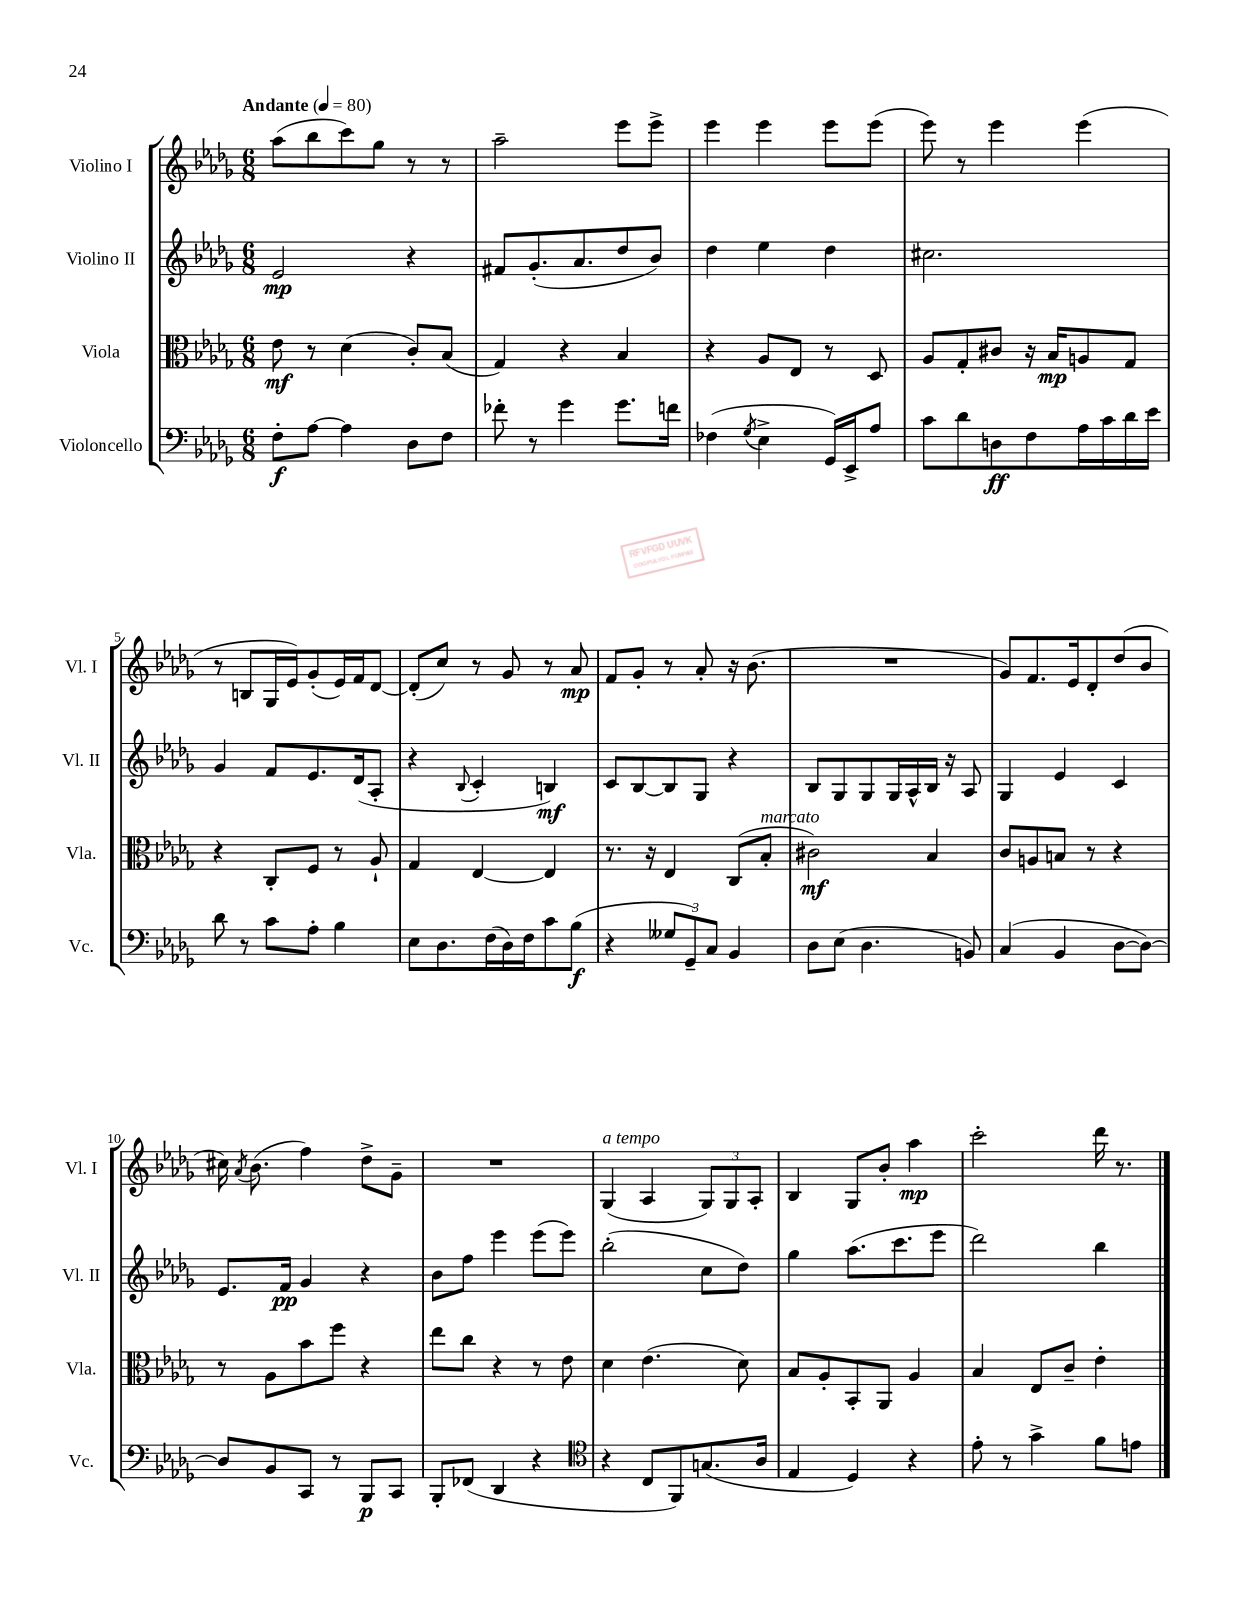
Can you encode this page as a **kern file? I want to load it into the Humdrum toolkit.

**kern	**dynam	**kern	**dynam	**kern	**dynam	**kern	**dynam
*part4	*part4	*part3	*part3	*part2	*part2	*part1	*part1
*staff4	*staff4	*staff3	*staff3	*staff2	*staff2	*staff1	*staff1
*I"Violoncello	*	*I"Viola	*	*I"Violino II	*	*I"Violino I	*
*I'Vc.	*	*I'Vla.	*	*I'Vl. II	*	*I'Vl. I	*
*clefF4	*	*clefC3	*	*clefG2	*	*clefG2	*
*k[b-e-a-d-g-]	*	*k[b-e-a-d-g-]	*	*k[b-e-a-d-g-]	*	*k[b-e-a-d-g-]	*
*M6/8	*	*M6/8	*	*M6/8	*	*M6/8	*
*MM80	*	*MM80	*	*MM80	*	*MM80	*
=1	=1	=1	=1	=1	=1	=1	=1
!	!	!	!	!	!	!LO:TX:a:B:t=Andante	!
8F'\L	f	8e-\	mf	2e-/	mp	(8aa-\L	.
[8A-\J	.	8r	.	.	.	8bb-\	.
4A-\]	.	(4d-\	.	.	.	8ccc\)	.
.	.	.	.	.	.	8gg-\J	.
8D-\L	.	8c'/L)	.	4r	.	8r	.
8F\J	.	(8B-/J	.	.	.	8r	.
=2	=2	=2	=2	=2	=2	=2	=2
8f-X'\	.	4G-/)	.	8f#X/L	.	2aa-~\	.
8r	.	.	.	(8.g-'/	.	.	.
4g-\	.	4r	.	.	.	.	.
.	.	.	.	8.a-/	.	.	.
8.g-\L	.	4B-/	.	8dd-/	.	8eee-\L	.
.	.	.	.	8b-/J)	.	8eee-^\J	.
16fn\Jk	.	.	.	.	.	.	.
=3	=3	=3	=3	=3	=3	=3	=3
(4F-X\	.	4r	.	4dd-\	.	4eee-\	.
8qG-/	.	.	.	.	.	.	.
4E-^\	.	8A-/L	.	4ee-\	.	4eee-\	.
.	.	8E-/J	.	.	.	.	.
16GG-/LL)	.	8r	.	4dd-\	.	8eee-\L	.
16EE-^/J	.	.	.	.	.	.	.
8A-/J	.	8D-/	.	.	.	(8eee-\J	.
=4	=4	=4	=4	=4	=4	=4	=4
8c\L	.	8A-/L	.	2.cc#X\	.	8eee-\)	.
8d-\	.	8G-'/	.	.	.	8r	.
8Dn\	ff	8c#X/J	.	.	.	4eee-\	.
8F\	.	16r	.	.	.	.	.
.	.	16B-/KL	mp	.	.	.	.
16A-\L	.	8An/	.	.	.	(4eee-\	.
16c\	.	.	.	.	.	.	.
16d-\	.	8G-/J	.	.	.	.	.
16e-\JJ	.	.	.	.	.	.	.
!!LO:LB:g=z
=5	=5	=5	=5	=5	=5	=5	=5
8d-\	.	4r	.	4g-/	.	8r	.
8r	.	.	.	.	.	8Bn/L	.
8c\L	.	8C'/L	.	8f/L	.	16G-/L	.
.	.	.	.	.	.	16e-/J)	.
8A-'\J	.	8F/J	.	8.e-/	.	(8g-'/	.
4B-\	.	8r	.	.	.	16e-/L)	.
.	.	.	.	(16d-/k	.	16f/J	.
.	.	8A-`/	.	8A-'/J	.	[8d-/J	.
=6	=6	=6	=6	=6	=6	=6	=6
8E-\L	.	4G-/	.	4r	.	(8d-'/L]	.
8.D-\	.	.	.	.	.	8cc/J)	.
.	.	.	.	8qqB-/	.	.	.
.	.	[4E-/	.	4c'/	.	8r	.
(16F\L	.	.	.	.	.	.	.
16D-\)	.	.	.	.	.	8g-/	.
16F\J	.	.	.	.	.	.	.
8c\	.	4E-/]	.	4Bn/)	mf	8r	.
(8B-\J	f	.	.	.	.	8a-/	mp
=7	=7	=7	=7	=7	=7	=7	=7
4r	.	8.r	.	8c/L	.	8f/L	.
.	.	.	.	[8B-/	.	8g-'/J	.
.	.	16r	.	.	.	.	.
12G--X/L	.	4E-/	.	8B-/]	.	8r	.
12GG-~/)	.	.	.	.	.	.	.
.	.	.	.	8G-/J	.	8a-'/	.
12C/J	.	.	.	.	.	.	.
4BB-/	.	(8C/L	.	4r	.	16r	.
.	.	.	.	.	.	(8.b-\	.
!	!	!LO:TX:a:i:t=marcato	!	!	!	!	!
.	.	8B-'/J	.	.	.	.	.
=8	=8	=8	=8	=8	=8	=8	=8
8D-\L	.	2c#X\)	mf	8B-/L	.	2.r	.
(8E-\J	.	.	.	8G-/	.	.	.
4.D-\	.	.	.	8G-/	.	.	.
.	.	.	.	16G-/L	.	.	.
.	.	.	.	16A-^^/	.	.	.
.	.	4B-/	.	16B-/JJ	.	.	.
.	.	.	.	16r	.	.	.
8BBn/)	.	.	.	8A-/	.	.	.
=9	=9	=9	=9	=9	=9	=9	=9
(4C/	.	8c/L	.	4G-/	.	8g-/L)	.
.	.	8An/	.	.	.	8.f/	.
4BB-/	.	8Bn/J	.	4e-/	.	.	.
.	.	.	.	.	.	16e-/k	.
.	.	8r	.	.	.	8d-'/	.
[8D-\L	.	4r	.	4c/	.	(8dd-/	.
8D-\J_)	.	.	.	.	.	8b-/J	.
!!LO:LB:g=z
=10	=10	=10	=10	=10	=10	=10	=10
8D-/L]	.	8r	.	8.e-/L	.	16cc#X\)	.
.	.	.	.	.	.	8qa-/	.
.	.	.	.	.	.	(8.b-\	.
8BB-/	.	8A-\L	.	.	.	.	.
.	.	.	.	16f/Jk	pp	.	.
8CC/J	.	8b-\	.	4g-/	.	4ff\)	.
8r	.	8ff\J	.	.	.	.	.
8BBB-/L	p	4r	.	4r	.	8dd-^\L	.
8CC/J	.	.	.	.	.	8g-~\J	.
=11	=11	=11	=11	=11	=11	=11	=11
8BBB-'/L	.	8ee-\L	.	8b-\L	.	2.r	.
(8FF-X/J	.	8cc\J	.	8ff\J	.	.	.
4DD-/	.	4r	.	4eee-\	.	.	.
4r	.	8r	.	(8eee-\L	.	.	.
.	.	8e-\	.	8eee-\J)	.	.	.
=12	=12	=12	=12	=12	=12	=12	=12
*clefC4	*	*	*	*	*	*	*
!	!	!	!	!	!	!LO:TX:a:i:t=a tempo	!
4r	.	4d-\	.	(2bb-'\	.	(4G-/	.
8C/L	.	(4.e-\	.	.	.	4A-/	.
8FF/)	.	.	.	.	.	.	.
(8.Gn/	.	.	.	8cc\L	.	12G-/L)	.
.	.	.	.	.	.	12G-/	.
.	.	8d-\)	.	8dd-\J)	.	.	.
.	.	.	.	.	.	12A-'/J	.
16A-/Jk	.	.	.	.	.	.	.
=13	=13	=13	=13	=13	=13	=13	=13
4E-/	.	8B-/L	.	4gg-\	.	4B-/	.
.	.	8A-'/	.	.	.	.	.
4D-/)	.	8BB-'/	.	(8.aa-\L	.	8G-/L	.
.	.	8AA-/J	.	.	.	8b-'/J	.
.	.	.	.	8.ccc\	.	.	.
4r	.	4A-/	.	.	.	4aa-\	mp
.	.	.	.	8eee-\J	.	.	.
=14	=14	=14	=14	=14	=14	=14	=14
8e-'\	.	4B-/	.	2ddd-\)	.	2ccc'\	.
8r	.	.	.	.	.	.	.
4g-^\	.	8E-/L	.	.	.	.	.
.	.	8c~/J	.	.	.	.	.
8f\L	.	4e-'\	.	4bb-\	.	16ddd-\	.
.	.	.	.	.	.	8.r	.
8en\J	.	.	.	.	.	.	.
==	==	==	==	==	==	==	==
*-	*-	*-	*-	*-	*-	*-	*-
